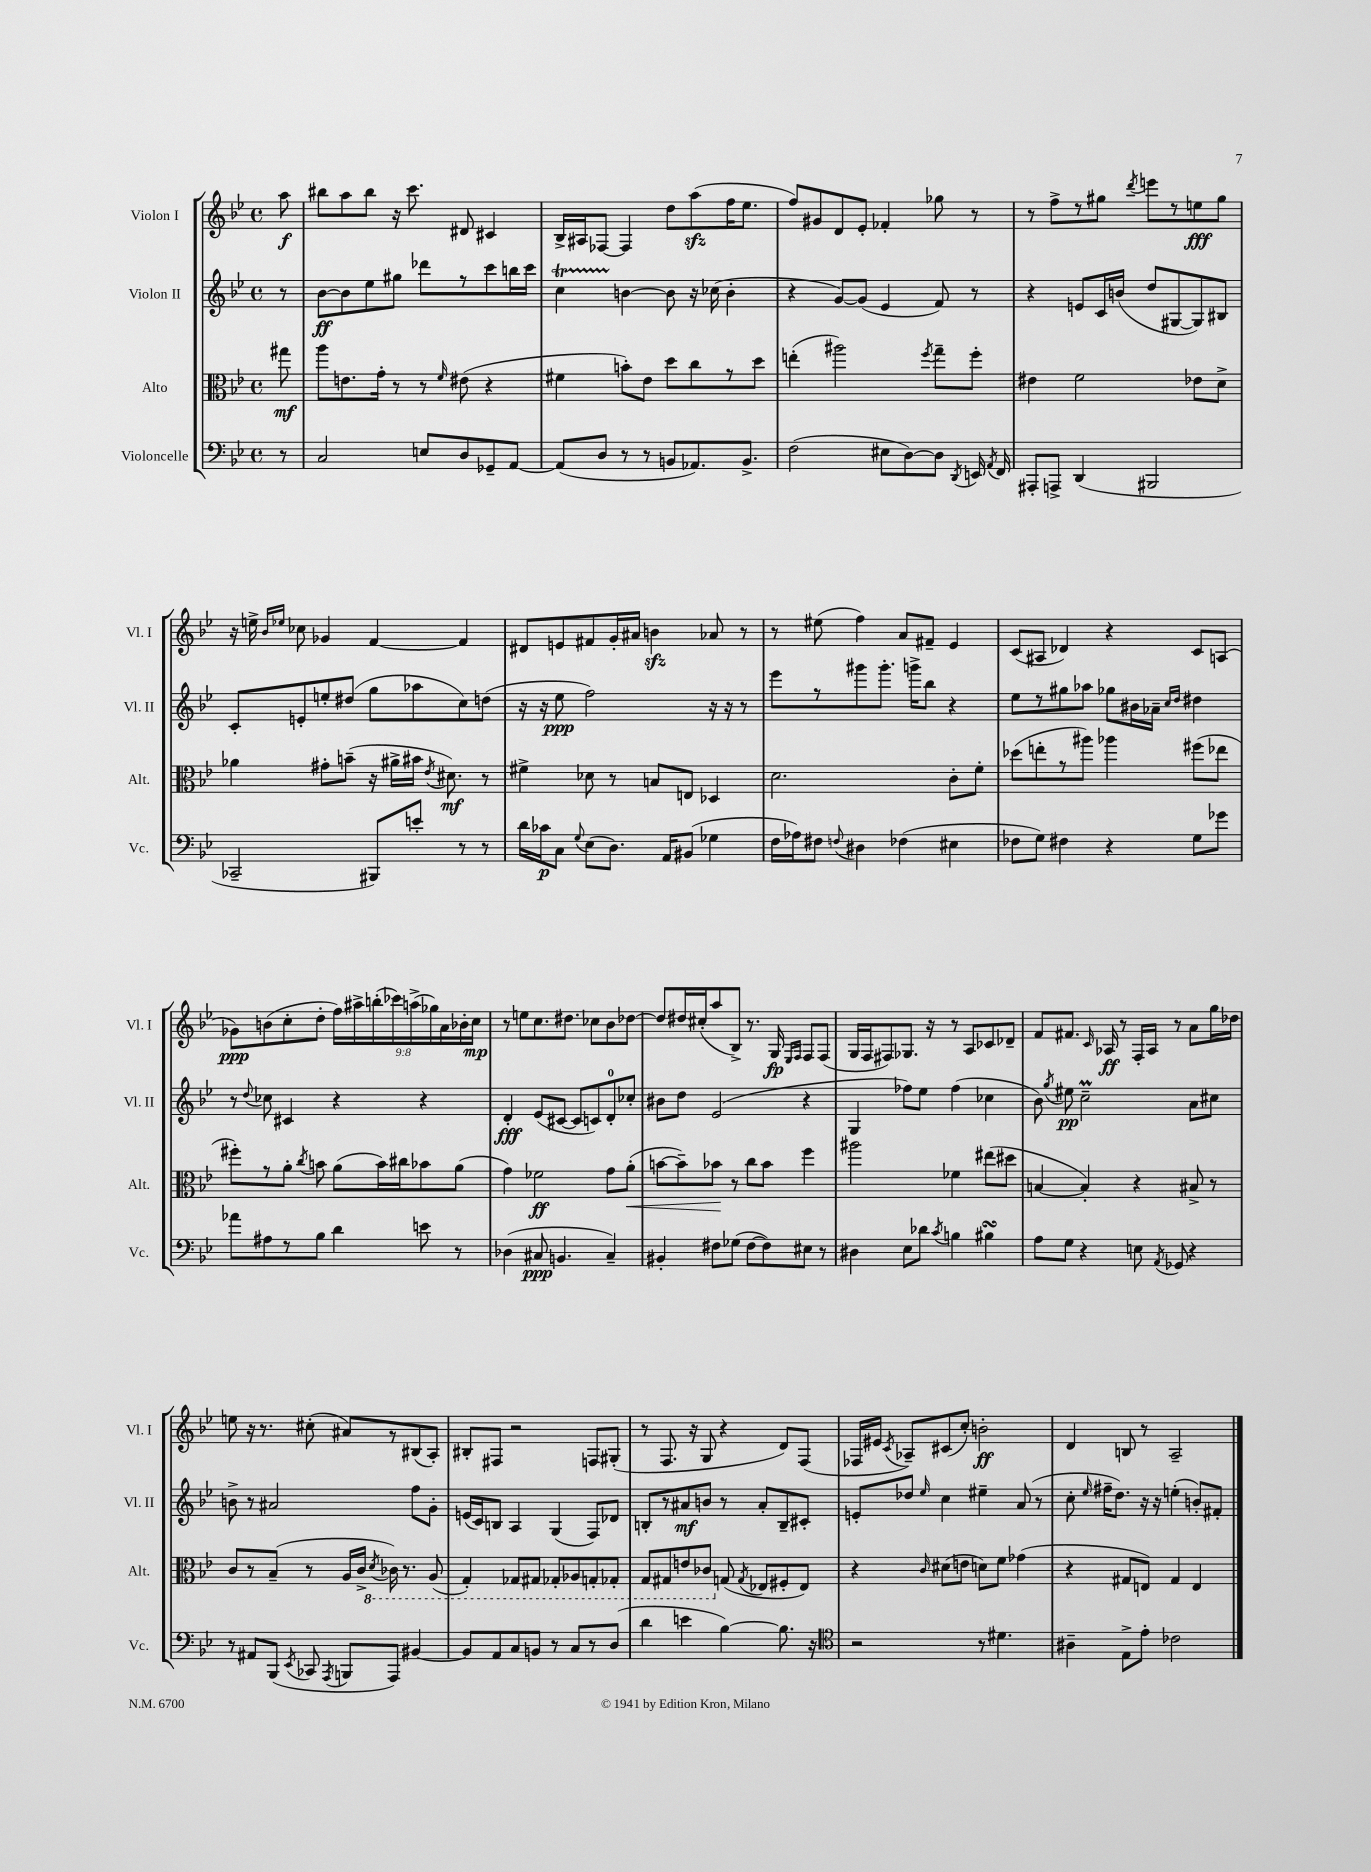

**kern	**kern	**kern	**kern
*staff4	*staff3	*staff2	*staff1
*clefF4	*clefC3	*clefG2	*clefG2
*k[b-e-]	*k[b-e-]	*k[b-e-]	*k[b-e-]
*M4/4	*M4/4	*M4/4	*M4/4
*met(c)	*met(c)	*met(c)	*met(c)
8r	8gg#	8r	8aa
=	=	=	=
2C	8aa	[8b-	8bb#
.	8.e	8b-]	8aa
.	.	8ee-	8bb#
.	16g'	.	.
.	8r	8gg#	16r
.	.	.	8.ccc
8E	8r	8ddd-	.
.	16qqf	.	.
8D	(8e#	8r	8d#
8GG-~	4r	8ccc	4c#
[8AA	.	16bb	.
.	.	16ccc	.
=	=	=	=
(8AA]	4f#	4cc	16B-^
.	.	.	16A#
8D	.	.	[8F-
8r	8b')	[4b	4F-]
8r	8e-	.	.
8BB	8dd	8b]	8dd
8.AA-)	8cc	16r	(8aa
.	.	(16cc-	.
.	8r	4b'	16ff
8.BB^	.	.	8.ee-
.	8dd	.	.
=	=	=	=
(2F	(4ee'	4r	8ff)
.	.	.	8g#
.	2aa#)	[8g)	8d
.	.	(8g]	8e-'
8E#	.	4e-	4f-'
[8D)	.	.	.
.	8qff	.	.
8D]	8gg~	8f)	8gg-
8qDD	.	.	.
16EE	8ff'	8r	8r
8qAA	.	.	.
16FF	.	.	.
=	=	=	=
8AAA#'	4e#	4r	8r
8AAA^	.	.	8ff^
(4DD	2f	8e	8r
.	.	16c	8gg#
.	.	(16b	.
.	.	.	8qddd
2BBB#	.	8dd	8eee
.	.	[8G#	8r
.	8e-	8G#])	8ee
.	8d^	8B#	8gg#
=	=	=	=
2CC-~	4a-	8c'	16r
.	.	.	16ee^
.	.	.	16qqb-
.	.	.	16qqee-
.	.	8e'	8cc-
.	8g#'	8ee'	4g-
.	(8b~	(8dd#	.
8BBB#)	16r	8gg	[4f
.	16a#^	.	.
8e'	16b#	8aa-	.
.	8qe-	.	.
.	8.d#)	.	.
8r	.	8cc)	4f]
8r	8r	(8dd	.
=	=	=	=
16d	4f#^	16r	8d#
16c-	.	16r	.
8C	.	8ee-	8e
8qqG	.	.	.
(8E-	8d-	2ff)	8f#
8.D)	8r	.	16g'
.	.	.	16a#
.	8B	.	4b
16AA	.	.	.
(8BB#	8E	.	.
4G-	4D-	16r	8a-
.	.	16r	.
.	.	8r	8r
=	=	=	=
16F	2.d	8eee-	8r
16A-)	.	.	.
8F#	.	8r	(8ee#
8qqF	.	.	.
4D#	.	8ggg#	4ff)
.	.	8.ggg#'	.
(4F-	.	.	8a
.	.	16ggg^	.
.	.	8bb-	8f#~
4E#	8c'	4r	4e-
.	8f'	.	.
=	=	=	=
8F-	(8dd-	8ee-	(8c
8G)	8ee'	8r	8A#
4F#	8r	8gg#	4d-)
.	8aa#)	8aa-	.
4r	4aa-	8gg-	4r
.	.	16b#	.
.	.	16a-~	.
.	.	16qqcc	.
.	.	16qqdd	.
8G	(8ff#	4dd#	8c
8g-	8ee-	.	(8A
=	=	=	=
8a-	8ff#')	8r	8g-)
.	.	8qqdd	.
8A#	8r	8cc-	(8b
8r	8a'	4c#	8cc'
.	8qcc	.	.
8B-	8b	.	8dd'
4d	(8a	4r	18ff)
.	.	.	18aa#^
.	.	.	(18bb'
.	16b)	.	.
.	.	.	18ccc-)
.	16cc#	.	.
.	.	.	(18aa^
8e	8b-	4r	.
.	.	.	18gg-)
.	.	.	18a
8r	(8a	.	.
.	.	.	18b-'
.	.	.	18cc
=	=	=	=
(4D-	4g)	4d'	8r
.	.	.	8ee
8C#	2f-	(8e-	8.cc
4.BB	.	[8c#	.
.	.	.	8.dd#
.	.	8c#]	.
.	.	8c)	8cc-
4C#~)	8g	8d'	8b-
.	(8a'	8cc-'	[8dd-
=	=	=	=
4BB#'	[8b	8b#	8dd-]
.	8b~])	8dd	16dd#
.	.	.	(16cc#'
8F#	8b-	(2e-	8aa
(8G-	8r	.	8B-^)
[8F#	8cc	.	8.r
8F#])	8b-	.	.
.	.	.	16G
.	.	.	16qqE-
.	.	.	16qqF
8E#	4ff	4r	8F
8r	.	.	(8F
=	=	=	=
4D#	2aa#	4G	16G
.	.	.	16F
.	.	.	8F#)
8E-	.	8ff-)	8.G-
8d-	.	8ee-	.
.	.	.	16r
8qc	.	.	.
4B	4f-	(4ff-	8r
.	.	.	8A
4B#	(8ee#	4cc-	8c-
.	8dd#	.	8d-~
=	=	=	=
8A	[4B	8b-)	8f
.	.	8qgg	.
8G	.	8ee#	8.f#
4r	4B'])	2cc~	.
.	.	.	16qqc
.	.	.	16A-
.	.	.	8r
8E	4r	.	16F'
.	.	.	16A-
8qAA	.	.	.
8GG-	.	.	8r
4r	8B#^	8a	8a
.	8r	8cc#	16gg
.	.	.	16dd-
=	=	=	=
8r	8c	8b^	8ee
8AA#	8r	8r	16r
.	.	.	8.r
(8BBB-	(8B-~	2a#	.
8qEE-	.	.	.
8CC-	8r	.	(8cc#'
8qAAA	.	.	.
8BBB	16A	.	8a#)
.	16c^	.	.
.	8qD	.	.
8AAA)	16C-)	.	8r
.	8.r	.	.
[4BB#	.	8ff	(8B#
.	(8AA	8g'	8A')
=	=	=	=
8BB#]	4GG')	(16e	8B#'
.	.	16c)	.
8AA	.	8B	8F#
8C	8GG-	4A	2r
8BB	8GG#	.	.
8r	8GG-'	(4G	.
8C	8AA-	.	.
8r	8GG'	8F)	8F
(8D	8GG-'	8d-	(8G#'
=	=	=	=
4d	8GG	8B'	8r
.	8GG#	8r	8.F
4e	8E	8a#	.
.	.	.	16r
.	8C-	8b	8G
[4B-)	(8G	8r	4r
.	8qG	.	.
.	8E-	8a#'	.
8.B-]	8F#'	8B~	8d)
.	8E-)	8c#'	(8F
16r	.	.	.
=	=	=	=
*clefC4	*	*	*
2r	4r	8e'	16F-
.	.	.	16e#
.	.	.	8qc
.	.	8dd-	8A-~)
.	16qqc	16qqee-	.
.	(8d#	4cc	(8c#
.	8e	.	8cc')
8r	8d)	4ee#~	2b'
4.d#	8f	.	.
.	(4g-	(8a	.
.	.	8r	.
=	=	=	=
4A#~	4r	8cc'	4d
.	.	16qqee-	.
.	.	16ff#~	.
.	.	8.dd)	.
8E-^	8G#	.	8B
8e-'	8E)	16r	8r
.	.	16r	.
2c-	4G#	(4ee'	2A~
.	4E	8b')	.
.	.	8f#'	.
==	==	==	==
*-	*-	*-	*-
